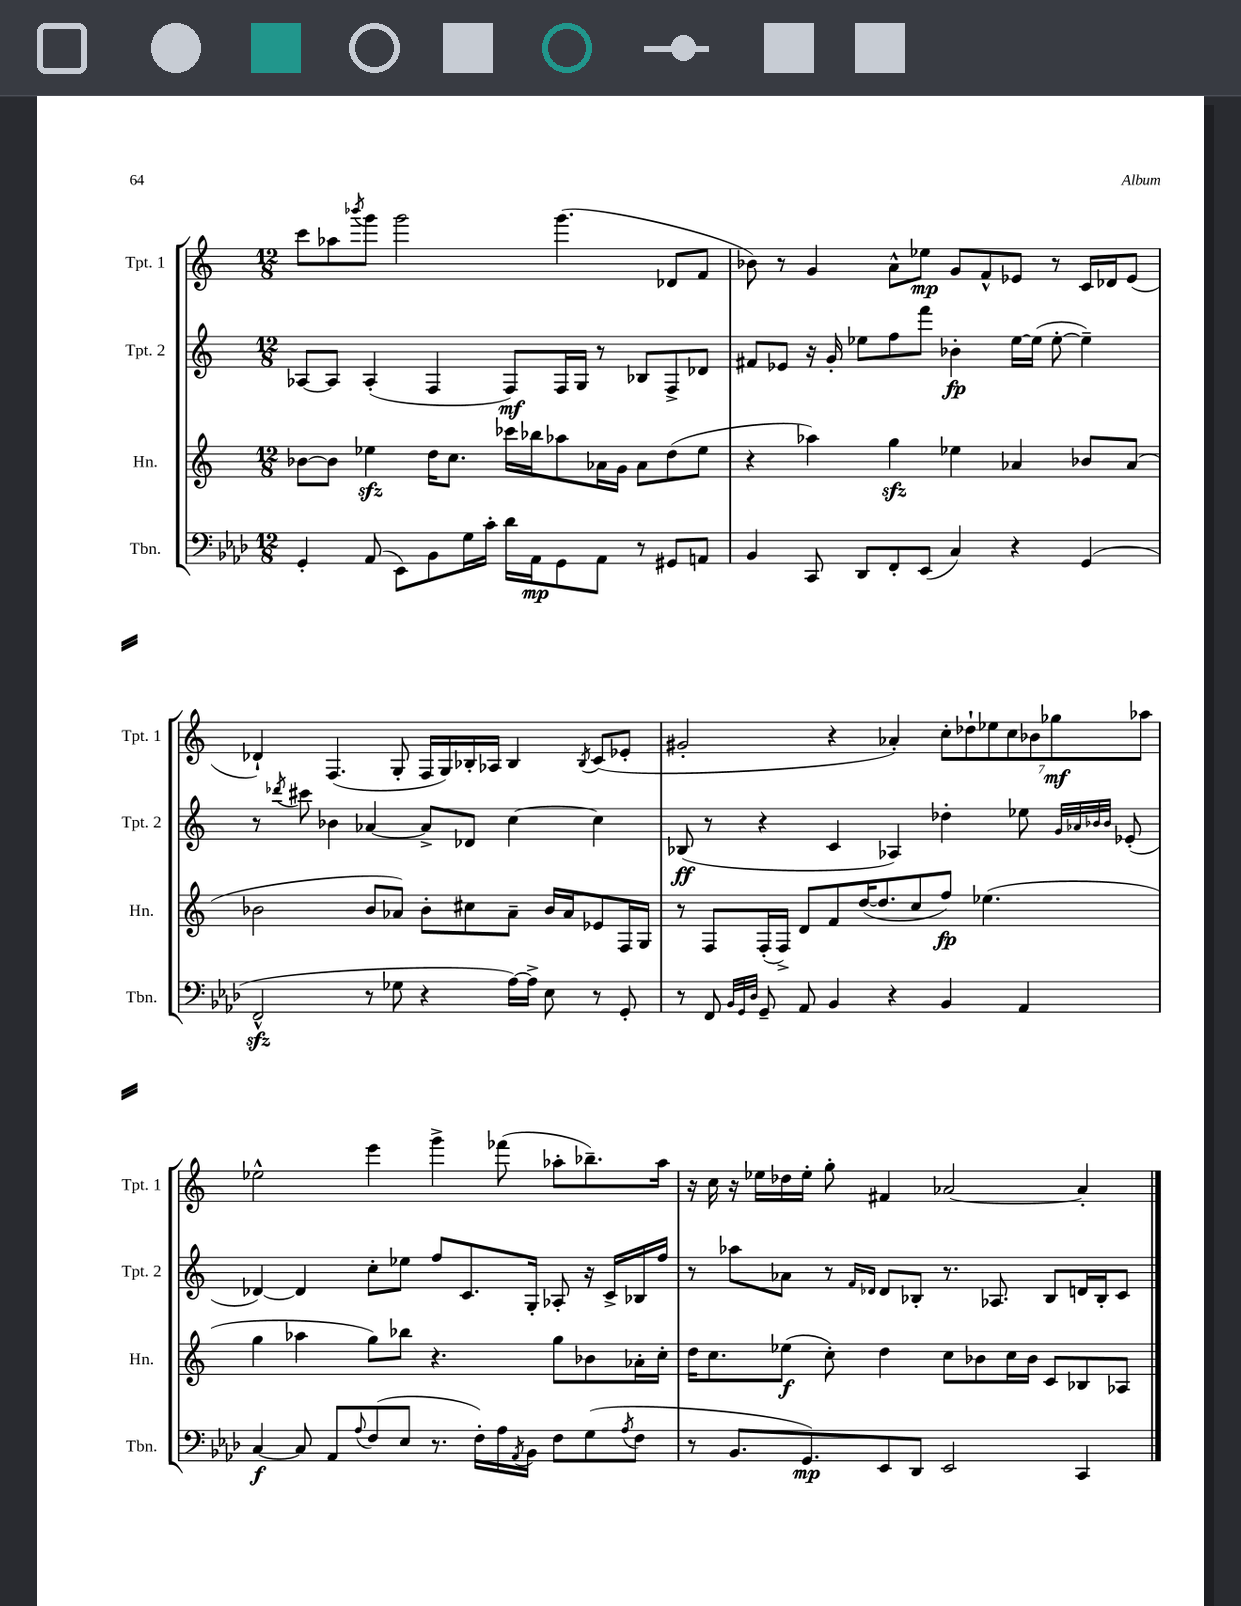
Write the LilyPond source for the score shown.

<<
\new StaffGroup <<
\new Staff = "s0" \with { instrumentName = "Tpt. 1" shortInstrumentName = "Tpt. 1" } {
    \clef treble \key c \major \numericTimeSignature \time 12/8
    c'''8 aes''8 \acciaccatura { bes'''8 } g'''8 g'''2 g'''4.( des'8 f'8 |
    bes'8) r8 g'4 a'8-^ ees''8\mp g'8 f'8-^ ees'8 r8 c'16 des'16 ees'8( |
    des'4-!) f4.( g8-. f16 g16) bes16-. aes16 bes4 \acciaccatura { bes8 } c'8( ees'8-. |
    gis'2-. r4 aes'4-.) \tuplet 7/4 { c''8-. des''8-! ees''8 c''8 bes'8 ges''8\mf aes''8 } |
    ees''2-^ e'''4 g'''4-> fes'''8( aes''8-. bes''8.--) aes''16 |
    r16 c''16 r16 ees''16 des''16 ees''16-. g''8-. fis'4 aes'2~ aes'4-. \bar "|." |
}
\new Staff = "s1" \with { instrumentName = "Tpt. 2" shortInstrumentName = "Tpt. 2" } {
    \clef treble \key c \major \numericTimeSignature \time 12/8
    aes8~ aes8 aes4-.( f4 f8\mf) f16 g16 r8 bes8 f8-> des'8 |
    fis'8 ees'8 r16 g'16-. ees''8 f''8 f'''8 bes'4-.\fp ees''16~ ees''16( ees''8~-. ees''4--) |
    r8 \acciaccatura { des'''8 } cis'''8 bes'4 aes'4~ aes'8-> des'8 c''4~ c''4 |
    bes8\ff( r8 r4 c'4 aes4) des''4-. ees''8 \grace { g'32 aes'32 bes'32 bes'32 } ees'8-.( |
    des'4~) des'4 c''8-. ees''8 f''8 c'8. g16-. aes8-. r16 c'16-> bes16 f''16 |
    r8 aes''8 aes'8 r8 \grace { f'16 des'16 } des'8 bes8-. r8. aes8. bes8 d'16 bes16-. c'8 \bar "|." |
}
\new Staff = "s2" \with { instrumentName = "Hn." shortInstrumentName = "Hn." } {
    \clef treble \key c \major \numericTimeSignature \time 12/8
    bes'8~ bes'8 ees''4\sfz d''16 c''8. ces'''16 bes''16 aes''8 aes'16 g'16 aes'8 d''8( ees''8 |
    r4 aes''4) g''4\sfz ees''4 aes'4 bes'8 aes'8( |
    bes'2 bes'8 aes'8) bes'8-. cis''8 aes'8-- bes'16 aes'16 ees'8 f16 g16 |
    r8 f8 f16-.( f16->) d'8 f'8 d''16~( d''8. c''8 f''8\fp) ees''4.( |
    g''4 aes''4 g''8) bes''8 r4. g''8 bes'8 aes'16-. c''16-. |
    d''16 c''8. ees''8\f( c''8-.) d''4 c''8 bes'8 c''16 bes'16 c'8 bes8 aes8 \bar "|." |
}
\new Staff = "s3" \with { instrumentName = "Tbn." shortInstrumentName = "Tbn." } {
    \clef bass \key aes \major \numericTimeSignature \time 12/8
    g,4-. aes,8( ees,8) bes,8 g16 c'16-. des'16 aes,16\mp g,8 aes,8 r8 gis,8 a,8 |
    bes,4 c,8 des,8 f,8-. ees,8( c4) r4 g,4( |
    f,2-^\sfz r8 ges8 r4 aes16~) aes16-> ees8 r8 g,8-. |
    r8 f,8 \grace { bes,32 g,32 des32 } g,8-- aes,8 bes,4 r4 bes,4 aes,4 |
    c4~\f c8 aes,8 \appoggiatura { aes8 } f8( ees8 r8. f16-.) aes16 \acciaccatura { aes,8 } bes,16 f8 g8( \acciaccatura { aes8 } f8 |
    r8 bes,8. g,8.\mp) ees,8 des,8 ees,2 c,4 \bar "|." |
}
>>
>>
\layout { \context { \Score \remove "Bar_number_engraver" } }
